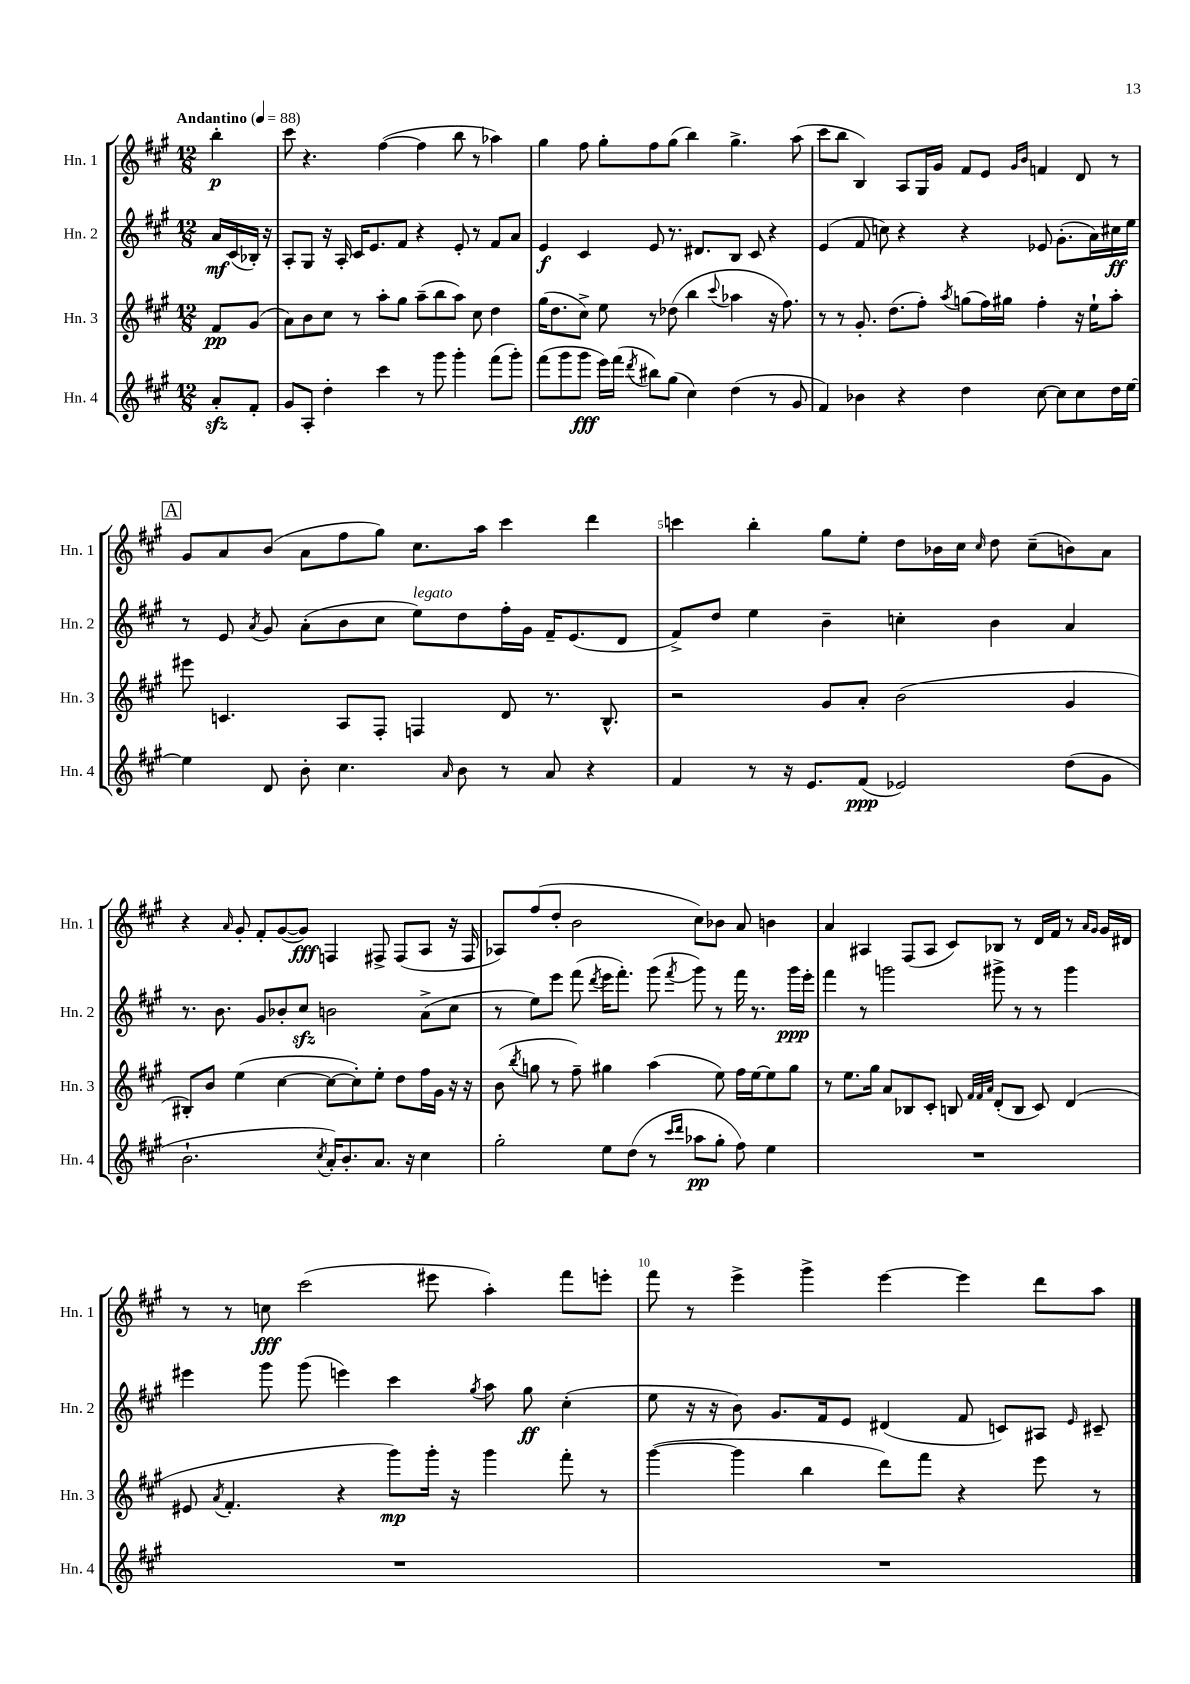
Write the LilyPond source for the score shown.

<<
\new StaffGroup <<
\new Staff = "s0" \with { instrumentName = "Hn. 1" shortInstrumentName = "Hn. 1" } {
    \clef treble \key a \major \numericTimeSignature \time 12/8 \partial 4 \tempo "Andantino" 4 = 88
    \autoBeamOff b''4-.\p |
    cis'''8 r4. fis''4~( fis''4 b''8 r8 aes''4) |
    gis''4 fis''8 gis''8[-. fis''8 gis''8]( b''4) gis''4.-> a''8( |
    cis'''8[ b''8] b4) a8[ gis16 gis'16] fis'8[ e'8] \grace { gis'16[ b'16] } f'4 d'8 r8 |
    \mark \markup { \box "A" } gis'8[ a'8 b'8]( a'8[ fis''8 gis''8]) cis''8.[ a''16] cis'''4 d'''4 |
    c'''4 b''4-. gis''8[ e''8]-. d''8[ bes'16 cis''16] \grace { cis''16 } d''8 cis''8[--( b'8) a'8] |
    r4 \grace { a'16 } gis'8-. fis'8[-. gis'8~( gis'8]\fff) f4 fis8-> fis8[( a8] r16 fis16 |
    aes8[) fis''8( d''8]-. b'2 cis''8[) bes'8] a'8 b'4 |
    a'4 ais4 fis8[( ais8] cis'8[) bes8] r8 d'16[ fis'16] r8 \grace { a'16[ gis'16] } gis'16[ dis'16] |
    r8 r8 c''8\fff cis'''2( eis'''8 a''4-.) fis'''8[ e'''8]-. |
    fis'''8 r8 e'''4-> gis'''4-> e'''4~ e'''4 d'''8[ a''8] \bar "|." |
}
\new Staff = "s1" \with { instrumentName = "Hn. 2" shortInstrumentName = "Hn. 2" } {
    \clef treble \key a \major \numericTimeSignature \time 12/8 \partial 4
    \autoBeamOff a'16[\mf cis'16( bes16]-.) r16 |
    a8[-. gis8] r16 a16-. cis'16[ e'8. fis'8] r4 e'8-. r8 fis'8[ a'8] |
    e'4\f cis'4 e'8 r8. dis'8.[ b8] cis'8 r4 |
    e'4( fis'8 c''8) r4 r4 ees'8 gis'8.[-.( a'16) cis''16\ff e''16] |
    \mark \markup { \box "A" } r8 e'8 \acciaccatura { a'8 } gis'8 a'8[-.( b'8 cis''8] e''8[^\markup { \italic "legato" }) d''8 fis''16-. gis'16] fis'16[-- e'8.( d'8] |
    fis'8[->) d''8] e''4 b'4-- c''4-. b'4 a'4 |
    r8. b'8. gis'8[ bes'8-. cis''8]\sfz b'2 a'8[->( cis''8] |
    r8 e''8[) e'''8] fis'''8( \acciaccatura { d'''8 } e'''16[ fis'''8.]-.) gis'''8( \acciaccatura { fis'''8 } gis'''8) r8 fis'''16 r8. gis'''16[\ppp e'''16]-. |
    fis'''4 r8 g'''2 gis'''8-> r8 r8 gis'''4 |
    eis'''4 gis'''8 gis'''8( e'''4) cis'''4 \acciaccatura { gis''8 } a''8 gis''8\ff cis''4-.( |
    e''8 r16 r16 b'8) gis'8.[ fis'16 e'8] dis'4( fis'8 c'8[) ais8] \grace { e'16 } cis'8-- \bar "|." |
}
\new Staff = "s2" \with { instrumentName = "Hn. 3" shortInstrumentName = "Hn. 3" } {
    \clef treble \key a \major \numericTimeSignature \time 12/8 \partial 4
    \autoBeamOff fis'8[\pp gis'8]( |
    a'8[) b'8 cis''8] r8 a''8[-. gis''8] a''8[--( b''8 a''8]) cis''8 d''4 |
    gis''16[( d''8. cis''8]->) e''8 r8 des''8( b''4 \appoggiatura { cis'''8 } aes''4 r16 fis''8.) |
    r8 r8 gis'8.-. d''8.[( fis''8]-.) \acciaccatura { a''8 } g''8[( fis''16) gis''16] fis''4-. r16 e''16[-! a''8]-. |
    \mark \markup { \box "A" } eis'''8 c'4. a8[ fis8]-. f4 d'8 r8. b8.-^ |
    r2 gis'8[ a'8]-. b'2( gis'4 |
    bis8[-.) b'8] e''4( cis''4~ cis''8[~ cis''8-.) e''8]-. d''8[ fis''16 gis'16] r16 r16 |
    b'8( \acciaccatura { b''8 } g''8 r8 fis''8--) gis''4 a''4( e''8) fis''16[ e''16~ e''8 gis''8] |
    r8 e''8.[ gis''16] a'8[ bes8 cis'8]-. b8 \grace { fis'32[ fis'32 a'32] } d'8[-.( b8] cis'8) d'4( |
    eis'8 \acciaccatura { a'8 } fis'4.-. r4 gis'''8[\mp) gis'''16]-. r16 gis'''4 fis'''8-. r8 |
    gis'''4~( gis'''4 b''4 d'''8[) fis'''8] r4 e'''8 r8 \bar "|." |
}
\new Staff = "s3" \with { instrumentName = "Hn. 4" shortInstrumentName = "Hn. 4" } {
    \clef treble \key a \major \numericTimeSignature \time 12/8 \partial 4
    \autoBeamOff a'8[-.\sfz fis'8]-. |
    gis'8[ a8]-. d''4-. cis'''4 r8 gis'''8 gis'''4-. fis'''8[( gis'''8]-.) |
    fis'''8[( gis'''8 gis'''8]\fff e'''16[) fis'''16]( \acciaccatura { d'''8 } bis''8[) gis''8]( cis''4) d''4( r8 gis'8 |
    fis'4) bes'4 r4 d''4 cis''8~ cis''8[ cis''8 d''16 e''16]~ |
    \mark \markup { \box "A" } e''4 d'8 b'8-. cis''4. \grace { a'16 } b'8 r8 a'8 r4 |
    fis'4 r8 r16 e'8.[ fis'8]\ppp( ees'2) d''8[( gis'8] |
    b'2.-! \acciaccatura { cis''8 } a'16[-.) b'8.-. a'8.] r16 cis''4 |
    gis''2-. e''8[ d''8]( r8 \grace { cis'''16[ d'''16] } aes''8[\pp gis''8]-. fis''8) e''4 |
    R1. |
    R1. |
    R1. \bar "|." |
}
>>
>>
\layout { \context { \Score \override BarNumber.break-visibility = ##(#f #t #t) barNumberVisibility = #(every-nth-bar-number-visible 5) } }
